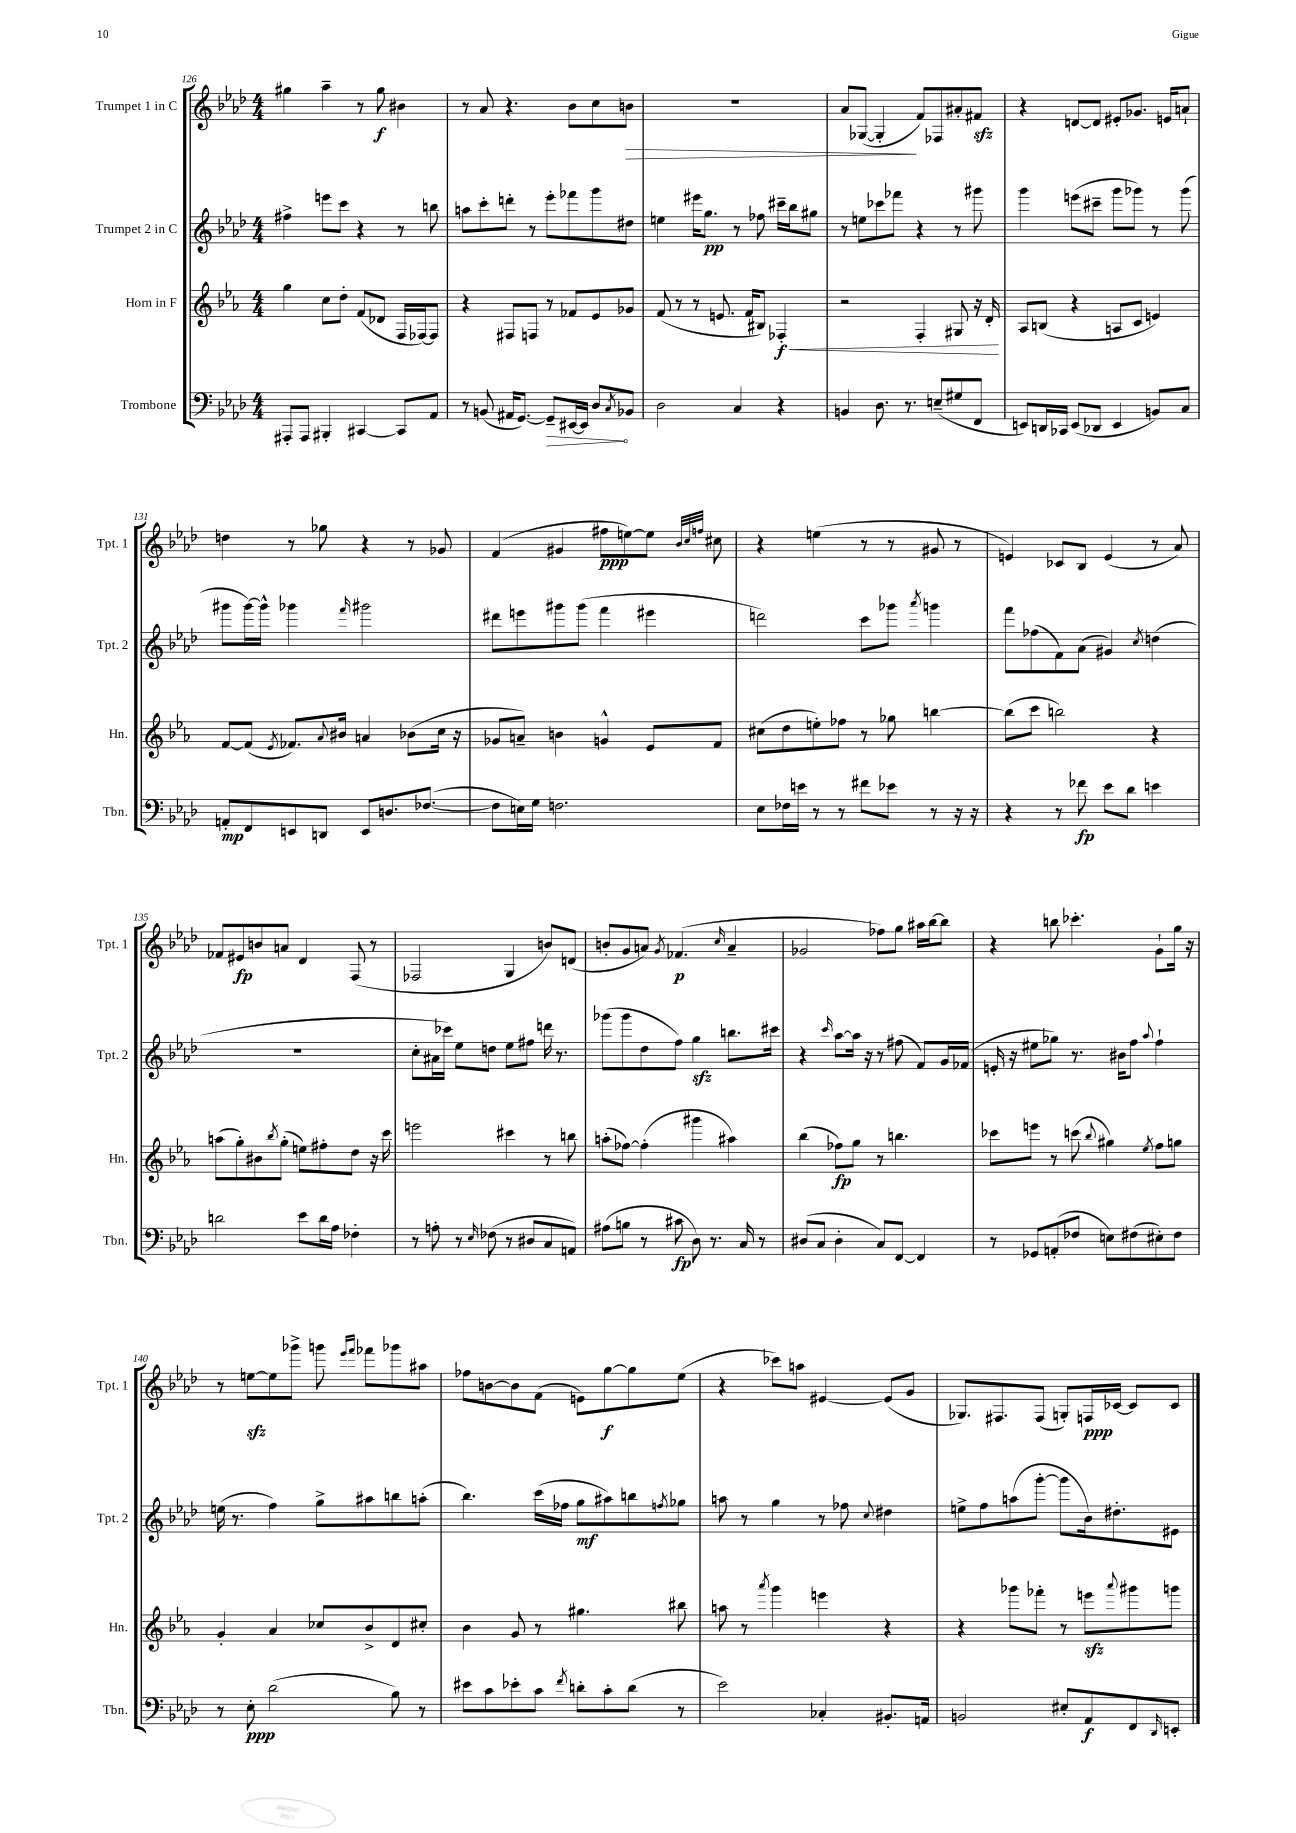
<<
\new StaffGroup <<
\new Staff = "s0" \with { instrumentName = "Trumpet 1 in C" shortInstrumentName = "Tpt. 1" } {
    \clef treble \key aes \major \numericTimeSignature \time 4/4
    gis''4 aes''4-- r8 gis''8\f bis'4 |
    r8 aes'8 r4. bes'8 c''8 b'8\> |
    R1 |
    aes'8 ges8~( ges4-.\! f'8) fes8 ais'8-. fis'8\sfz |
    r4 d'8~ d'8 eis'8-. ges'8. e'16 a'8-! |
    d''4 r8 ges''8 r4 r8 ges'8 |
    f'4( gis'4 fis''8\ppp e''8~) e''8 \grace { bes'32 c''32 f''32 } cis''8 |
    r4 e''4( r8 r8 gis'8 r8 |
    e'4) ces'8 bes8 e'4( r8 aes'8) |
    fes'8 eis'8\fp b'8 a'8 des'4 f8( r8 |
    fes2 g4 b'8) d'8( |
    b'8-. g'8 a'8) \acciaccatura { g'8 } fes'4.\p( \grace { c''16 } a'4-- |
    ges'2 fes''8) g''8 ais''16 bes''16~ bes''8 |
    r4 b''8 ces'''4.-. g'8-! g''16 r16 |
    r8 e''8~\sfz e''8 ges'''8-> g'''8 \grace { ees'''16 f'''16 } fes'''8 ges'''8 ais''8 |
    fes''8 b'8~ b'8 f'8( e'8) g''8~\f g''8 ees''8( |
    r4 ces'''8) a''8 eis'4~ eis'8( g'8 |
    ges8.) fis8. fis8( g8-.) f16\ppp ces'16~ ces'8 ces'8 \bar "|." |
}
\new Staff = "s1" \with { instrumentName = "Trumpet 2 in C" shortInstrumentName = "Tpt. 2" } {
    \clef treble \key aes \major \numericTimeSignature \time 4/4
    fis''4-> e'''8 c'''8 r4 r8 b''8 |
    a''8 c'''8-. d'''8-. r8 ees'''8-. fes'''8 g'''8 dis''8 |
    e''4 eis'''16 g''8.\pp r8 fes''8 cis'''16-- bes''16 gis''8 |
    r8 e''8 ces'''8 fes'''8 r4 r8 gis'''8 |
    g'''4 e'''8( cis'''8-- g'''8 ges'''8) r8 ges'''8( |
    gis'''8 gis'''16~) gis'''16-^ ges'''4 \grace { f'''16 } gis'''2 |
    dis'''8 e'''8 gis'''8 gis'''8( f'''4 eis'''4 |
    d'''2) c'''8 ges'''8 \acciaccatura { aes'''8 } g'''4 |
    f'''8 fes''8( f'8) aes'8( gis'4) \acciaccatura { c''8 } d''4( |
    R1 |
    c''8-. ais'16 ces'''16) ees''8 d''8 ees''8 fis''8 d'''16 r8. |
    ges'''8( ges'''8 des''8 f''8) g''4\sfz b''8. cis'''16 |
    r4 \grace { c'''16 } aes''8~ aes''16 r16 r8 fis''8( f'8) g'16 fes'16( |
    e'16-. r16 eis''8 ges''8) r8. bis'16 f''8 \appoggiatura { aes''8 } f''4-! |
    e''16( r8. f''4) g''8-> ais''8 b''8 a''8-.( |
    bes''4.) c'''16( fes''16 g''8\mf ais''8) b''8 \acciaccatura { f''8 } ges''8 |
    a''8 r8 g''4 r8 fes''8 \appoggiatura { c''8 } dis''4 |
    e''8-> f''8 a''8( g'''8~-. g'''8 bes'16) dis''8.-. eis'8 \bar "|." |
}
\new Staff = "s2" \with { instrumentName = "Horn in F" shortInstrumentName = "Hn." } {
    \clef treble \key ees \major \numericTimeSignature \time 4/4
    g''4 c''8 d''8-. f'8( des'8 f16 fes16~) fes8 |
    r4 fis8 f8 r8 fes'8 ees'8 ges'8 |
    f'8( r8 r8 e'8. f'16 bis8) fes4-.\f\< |
    r2 f4-. gis8 r16 d'16-.\! |
    aes8 b8( r4 a8 c'8 e'4) |
    f'8~ f'8( \acciaccatura { ees'8 } fes'8.) \appoggiatura { aes'8 } bis'16 a'4 bes'8( c''16 r16 |
    ges'8 a'8--) b'4 g'4-^ ees'8 f'8 |
    cis''8( d''8 e''8-.) fes''8 r8 ges''8 b''4~ |
    b''8( c'''8 b''2) r4 |
    a''8( g''8-.) bis'8 \acciaccatura { bes''8 } g''8-.( e''8) fis''8-. d''8 r16 c'''16 |
    e'''2 cis'''4 r8 b''8 |
    a''8-.( fes''8~) fes''4-.( gis'''4 ais''4) |
    bes''4( fes''8\fp) g''8 r8 b''4. |
    ces'''8 e'''8 r8 c'''8( \appoggiatura { bes''8 } gis''4) \acciaccatura { ees''8 } f''8 g''8 |
    g'4-. aes'4 ces''8 bes'8-> d'8 cis''8-. |
    bes'4 g'8 r8 gis''4. bis''8 |
    a''8 r8 \acciaccatura { aes'''8 } g'''4 e'''4 r4 |
    r4 ges'''8 fes'''8-. r8 e'''8\sfz \appoggiatura { aes'''8 } gis'''8 g'''8 \bar "|." |
}
\new Staff = "s3" \with { instrumentName = "Trombone" shortInstrumentName = "Tbn." } {
    \clef bass \key aes \major \numericTimeSignature \time 4/4
    ais,,8-. ais,,8 bis,,4-. cis,4~ cis,8 aes,8 |
    r8 b,8( ais,16 g,8.~) \once \override Hairpin.circled-tip = ##t g,8--\> eis,16~ eis,16 des8\! \acciaccatura { c8 } bes,8 |
    des2 c4 r4 |
    b,4 des8. r8. e8--( gis8 f,8 |
    e,8) d,16 ces,16 e,8( des,8 e,4 b,8) c8 |
    a,8-.\mp f,8 e,8 d,8 e,8 d8. fes8.~( |
    fes8 e16) g16 f2. |
    ees8 fes16 e'16 r8 r8 fis'8 ees'8 r8 r16 r16 |
    r4 r8 fes'8\fp ees'8 des'8 e'4 |
    d'2 ees'8 d'16 aes16 fes4-. |
    r8 a8-. r8 \grace { ees16 } fes8( r8 dis8 c8 a,8) |
    ais8( b8 r8 cis'8\fp des8) r8. c16 r8 |
    dis8( c8 dis4-. c8) f,8~ f,4 |
    r8 ges,8 a,8-.( fes8 e8) fis8( eis8-.) fis8 |
    r8 ees8-.\ppp des'2( bes8) r8 |
    eis'8 c'8 ees'8-. c'8 \acciaccatura { f'8 } d'8-. c'8-. d'8( r8 |
    ees'2) ces4-. bis,8.-. a,16 |
    b,2 eis8-. aes,8\f f,8 \grace { des,16 } e,8-. \bar "|." |
}
>>
>>
\layout { \context { \Score currentBarNumber = #126 } }
